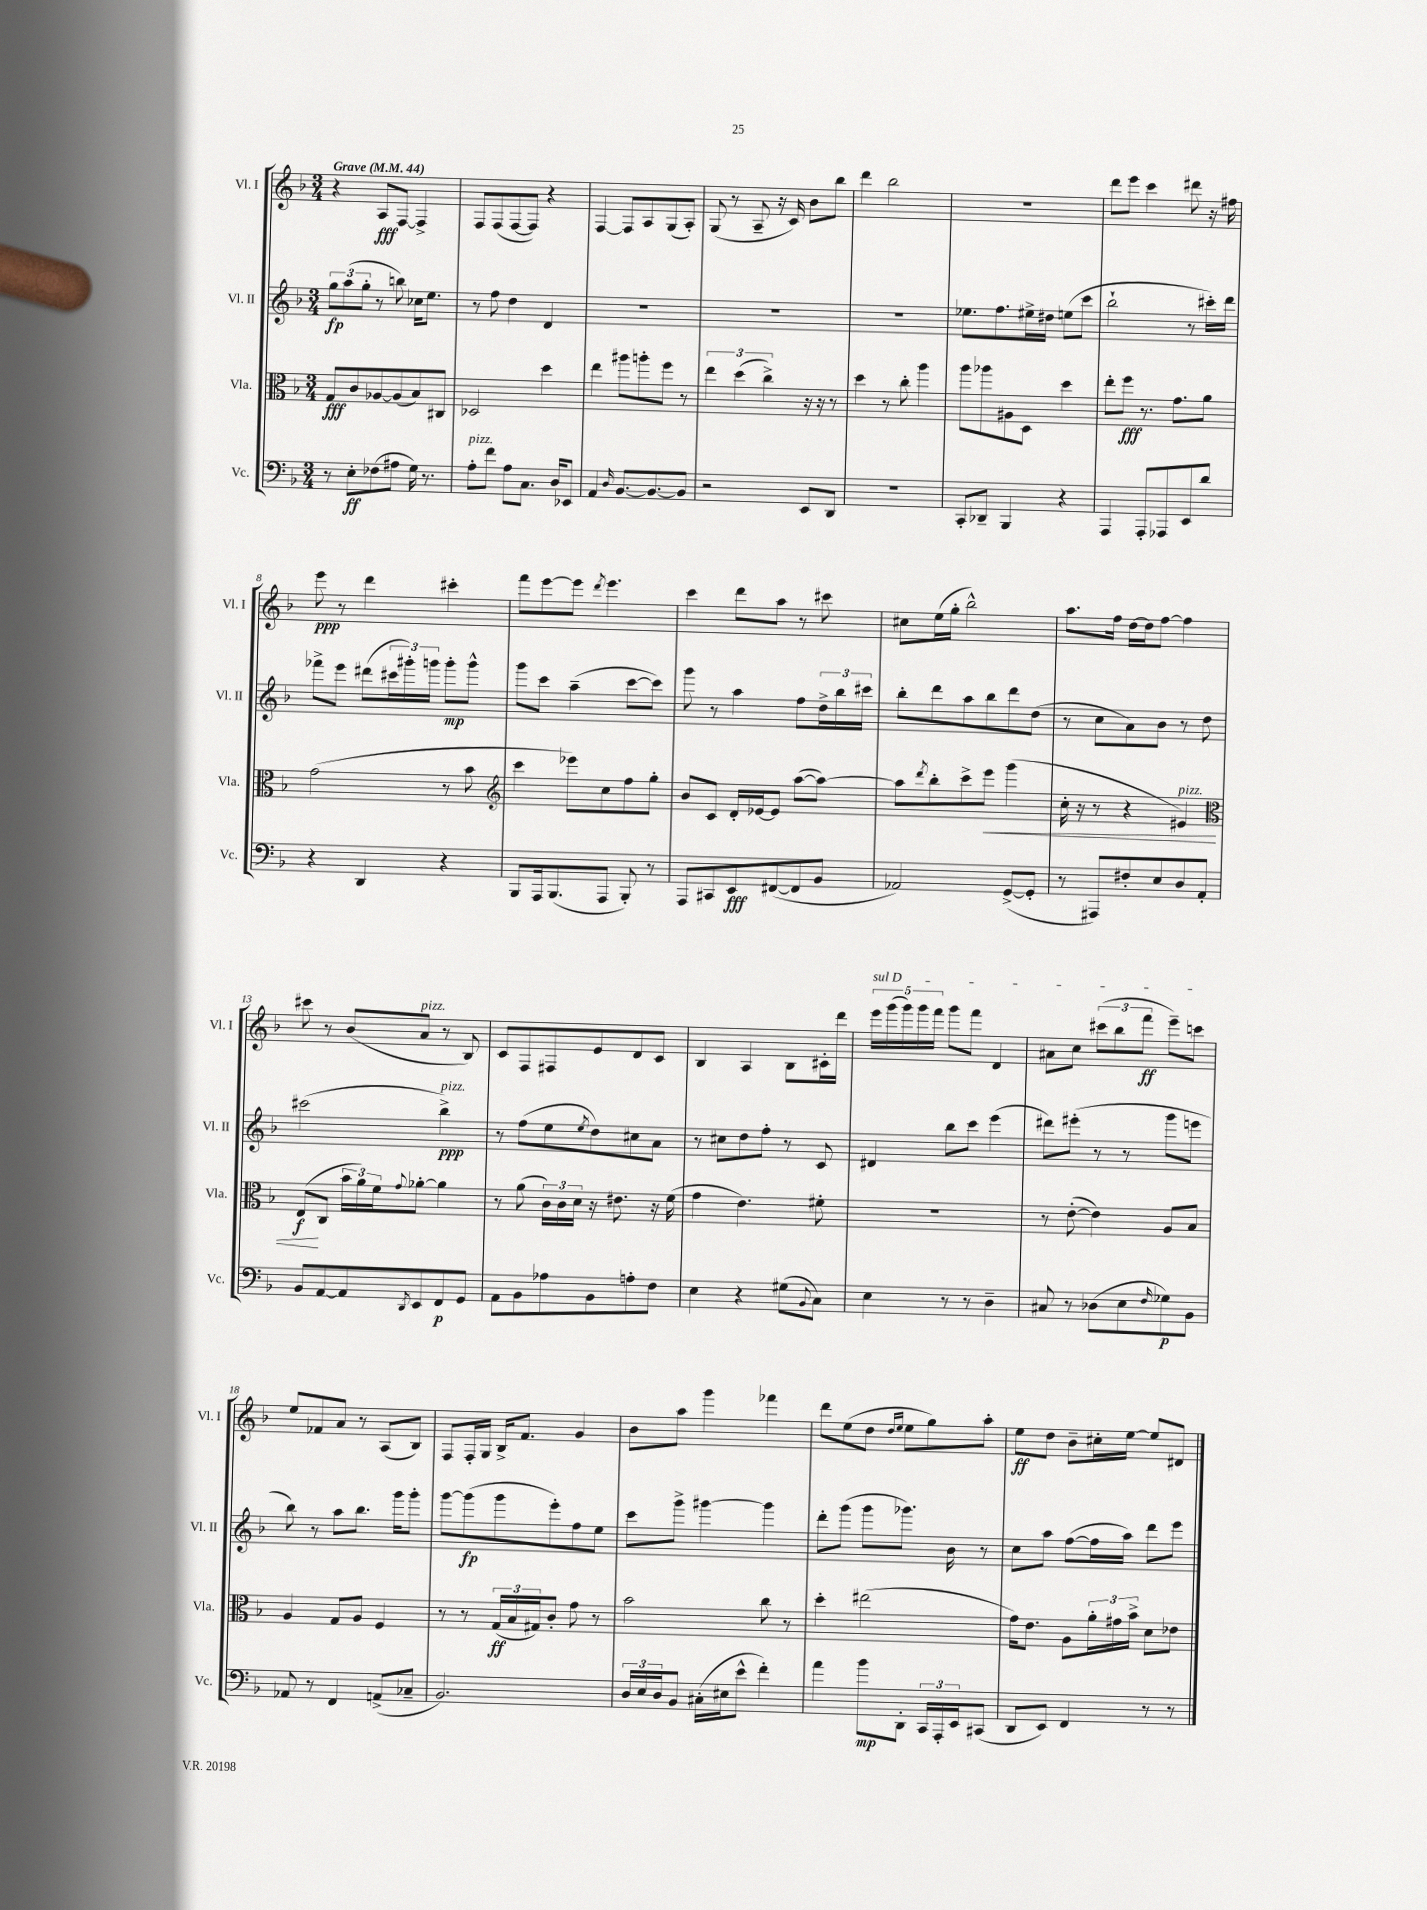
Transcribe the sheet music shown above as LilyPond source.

<<
\new StaffGroup <<
\new Staff = "s0" \with { instrumentName = "Vl. I" shortInstrumentName = "Vl. I" } {
    \clef treble \key f \major \numericTimeSignature \time 3/4 \tempo "Grave" 4 = 44
    r4 a8\fff f8~ f4-> |
    f8 f8( f8~ f8) r4 |
    f4~ f8 a8 g8( a8-.) |
    g8( r8 a8-- r16 c'16) bes'8 bes''8 |
    d'''4 bes''2 |
    R2. |
    d'''8 e'''8 c'''4 dis'''8 r16 fis''16 |
    e'''8\ppp r8 d'''4 cis'''4-. |
    f'''8 e'''8~ e'''8 \acciaccatura { d'''8 } e'''4. |
    c'''4 d'''8 a''8 r8 cis'''8 |
    cis''8 e''16( g''16-. bes''2-^) |
    a''8. f''16 d''16~ d''16 f''8~ f''4 |
    cis'''8 r8 bes'8( a'8^\markup { \italic "pizz." } r8 bes8) |
    c'8 f8 fis8 e'8 d'8 c'8 |
    bes4 a4 bes8 cis'16-. d'''16 |
    \tuplet 5/4 { \once \override TextSpanner.bound-details.left.text = \markup { \italic "sul D" } e'''16\startTextSpan g'''16( g'''16) g'''16 f'''16 } g'''8 f'''8 d'4 |
    ais'8 c''8 \tuplet 3/2 { cis'''8( bes''8 f'''8\ff } e'''8--) c'''8\stopTextSpan |
    e''8 fes'8 a'8 r8 a8( bes8) |
    f8 f16-. g16 bes16-> f'8. g'4 |
    bes'8 a''8 g'''4 fes'''4 |
    d'''8 e''8( d''8 \grace { d''16 e''16 } e''8 g''8) a''8-. |
    e''8\ff d''8 bes'8-- cis''16-. e''16~ e''8 dis'8 \bar "|." |
}
\new Staff = "s1" \with { instrumentName = "Vl. II" shortInstrumentName = "Vl. II" } {
    \clef treble \key f \major \numericTimeSignature \time 3/4
    \tuplet 3/2 { g''8\fp a''8( g''8-. } r8 b''8) ces''16 e''8. |
    r8 f''8 d''4 d'4 |
    R2. |
    R2. |
    R2. |
    ees''8. f''8. eis''16-> dis''16 e''8( c'''8 |
    bes''2-! r8 cis'''16-.) d'''16 |
    fes'''8-> e'''8 dis'''8( \tuplet 3/2 { cis'''16 gis'''16-.) g'''16 } g'''8-.\mp g'''8-^ |
    g'''8 c'''8 a''4--( c'''8~ c'''8) |
    g'''8 r8 a''4 f''8 \tuplet 3/2 { d''16-> bes''16 cis'''16 } |
    bes''8-. d'''8 a''8 bes''8 d'''8 d''8( |
    r8 c''8 a'8) bes'8 r8 d''8 |
    cis'''2( bes''4->\ppp^\markup { \italic "pizz." }) |
    r8 f''8( e''8 \acciaccatura { e''8 } d''8) cis''8 a'8 |
    r8 cis''8 d''8 f''8-. r8 c'8 |
    dis'4 bes''8 c'''8 e'''4( |
    dis'''8) eis'''8-.( r8 r8 g'''8 e'''8 |
    bes''8) r8 a''8 bes''8. g'''16 g'''8-. |
    g'''8~ g'''8\fp( g'''8 e'''8-.) f''8 e''8 |
    c'''8 g'''8-> gis'''4~ gis'''4 |
    d'''8-. g'''8( g'''8 ges'''8.) bes'16 r8 |
    c''8 a''8 f''8~( f''16 a''16) d'''8 e'''8 \bar "|." |
}
\new Staff = "s2" \with { instrumentName = "Vla." shortInstrumentName = "Vla." } {
    \clef alto \key f \major \numericTimeSignature \time 3/4
    g8\fff c'8 aes8~ aes8( bes8) cis8 |
    des2 d''4 |
    e''4 ais''8 a''8-. f''8 r8 |
    \tuplet 3/2 { e''4 d''4( c''4->) } r16 r16 r8 |
    d''4 r8 c''8-. a''4 |
    a''8 aes''8 ais8 d8 d''4 |
    e''8-. f''8\fff r8. g'8. a'8 |
    g'2( r8 bes'8 |
    \clef treble c'''4 ees'''8) c''8 f''8 g''8-. |
    bes'8 c'8 d'16-. ees'16~ ees'8 a''8~( a''8~) |
    a''8 \acciaccatura { d'''8 } bes''8-. c'''8-> e'''8\< g'''4( |
    c''16-. r16 r8 r4 eis'4^\markup { \italic "pizz." }) |
    \clef alto e8\f\!( c8 \tuplet 3/2 { bes'16 a'16) f'16 } \appoggiatura { g'8 } aes'8~-. aes'4 |
    r8 a'8( \tuplet 3/2 { c'16) c'16 d'16 } r16 eis'8. r16 f'16( |
    g'4 e'4.) fis'8-. |
    R2. |
    r8 e'8~-.( e'4) a8 bes8 |
    a4 g8 a8 f4 |
    r8 r8 \tuplet 3/2 { g16\ff( bes16 gis16) } c'8-. g'8 r8 |
    bes'2 c''8 r8 |
    d''4-. eis''2( |
    g'16) e'8. a8 \tuplet 3/2 { a'16-. gis'16 bes'16-> } d'8 ees'8 \bar "|." |
}
\new Staff = "s3" \with { instrumentName = "Vc." shortInstrumentName = "Vc." } {
    \clef bass \key f \major \numericTimeSignature \time 3/4
    r8 e8-.\ff fes8( ais8 g16) r8. |
    a8-.^\markup { \italic "pizz." } f'8 a8 c8. d16 ees,8 |
    a,4 \grace { d16 } bes,8.~ bes,8.~ bes,8 |
    r2 e,8 d,8 |
    R2. |
    c,8-. des,8-- bes,,4 r4 |
    a,,4 a,,8-. aes,,8 e,8 d'8 |
    r4 d,4 r4 |
    bes,,8 a,,16 bes,,8.( a,,8 bes,,8-.) r8 |
    a,,8 cis,8 e,8\fff fis,8~( fis,8 bes,8 |
    aes,2) g,8~->( g,8-. |
    r8 ais,,8) fis8-. e8 d8 a,8-. |
    bes,8 a,8~ a,8 \acciaccatura { d,8 } e,8 f,8\p g,8 |
    a,8 bes,8 aes8 bes,8 a8-. f8 |
    e4 r4 gis8( \appoggiatura { bes,8 } c8) |
    e4 r8 r8 d4-- |
    cis8 r8 des8( e8 \grace { f16 } ges8\p) bes,8 |
    aes,8 r8 f,4 a,8->( ces8-- |
    bes,2.) |
    \tuplet 3/2 { d16 e16 d16 } bes,8 cis16-.( eis16 e'8-^ f'4-.) |
    a'4 bes'8\mp d,8-. \tuplet 3/2 { c,16 a,,16-. e,16 } cis,8( |
    d,8 e,8) f,4 r8 r8 \bar "|." |
}
>>
>>
